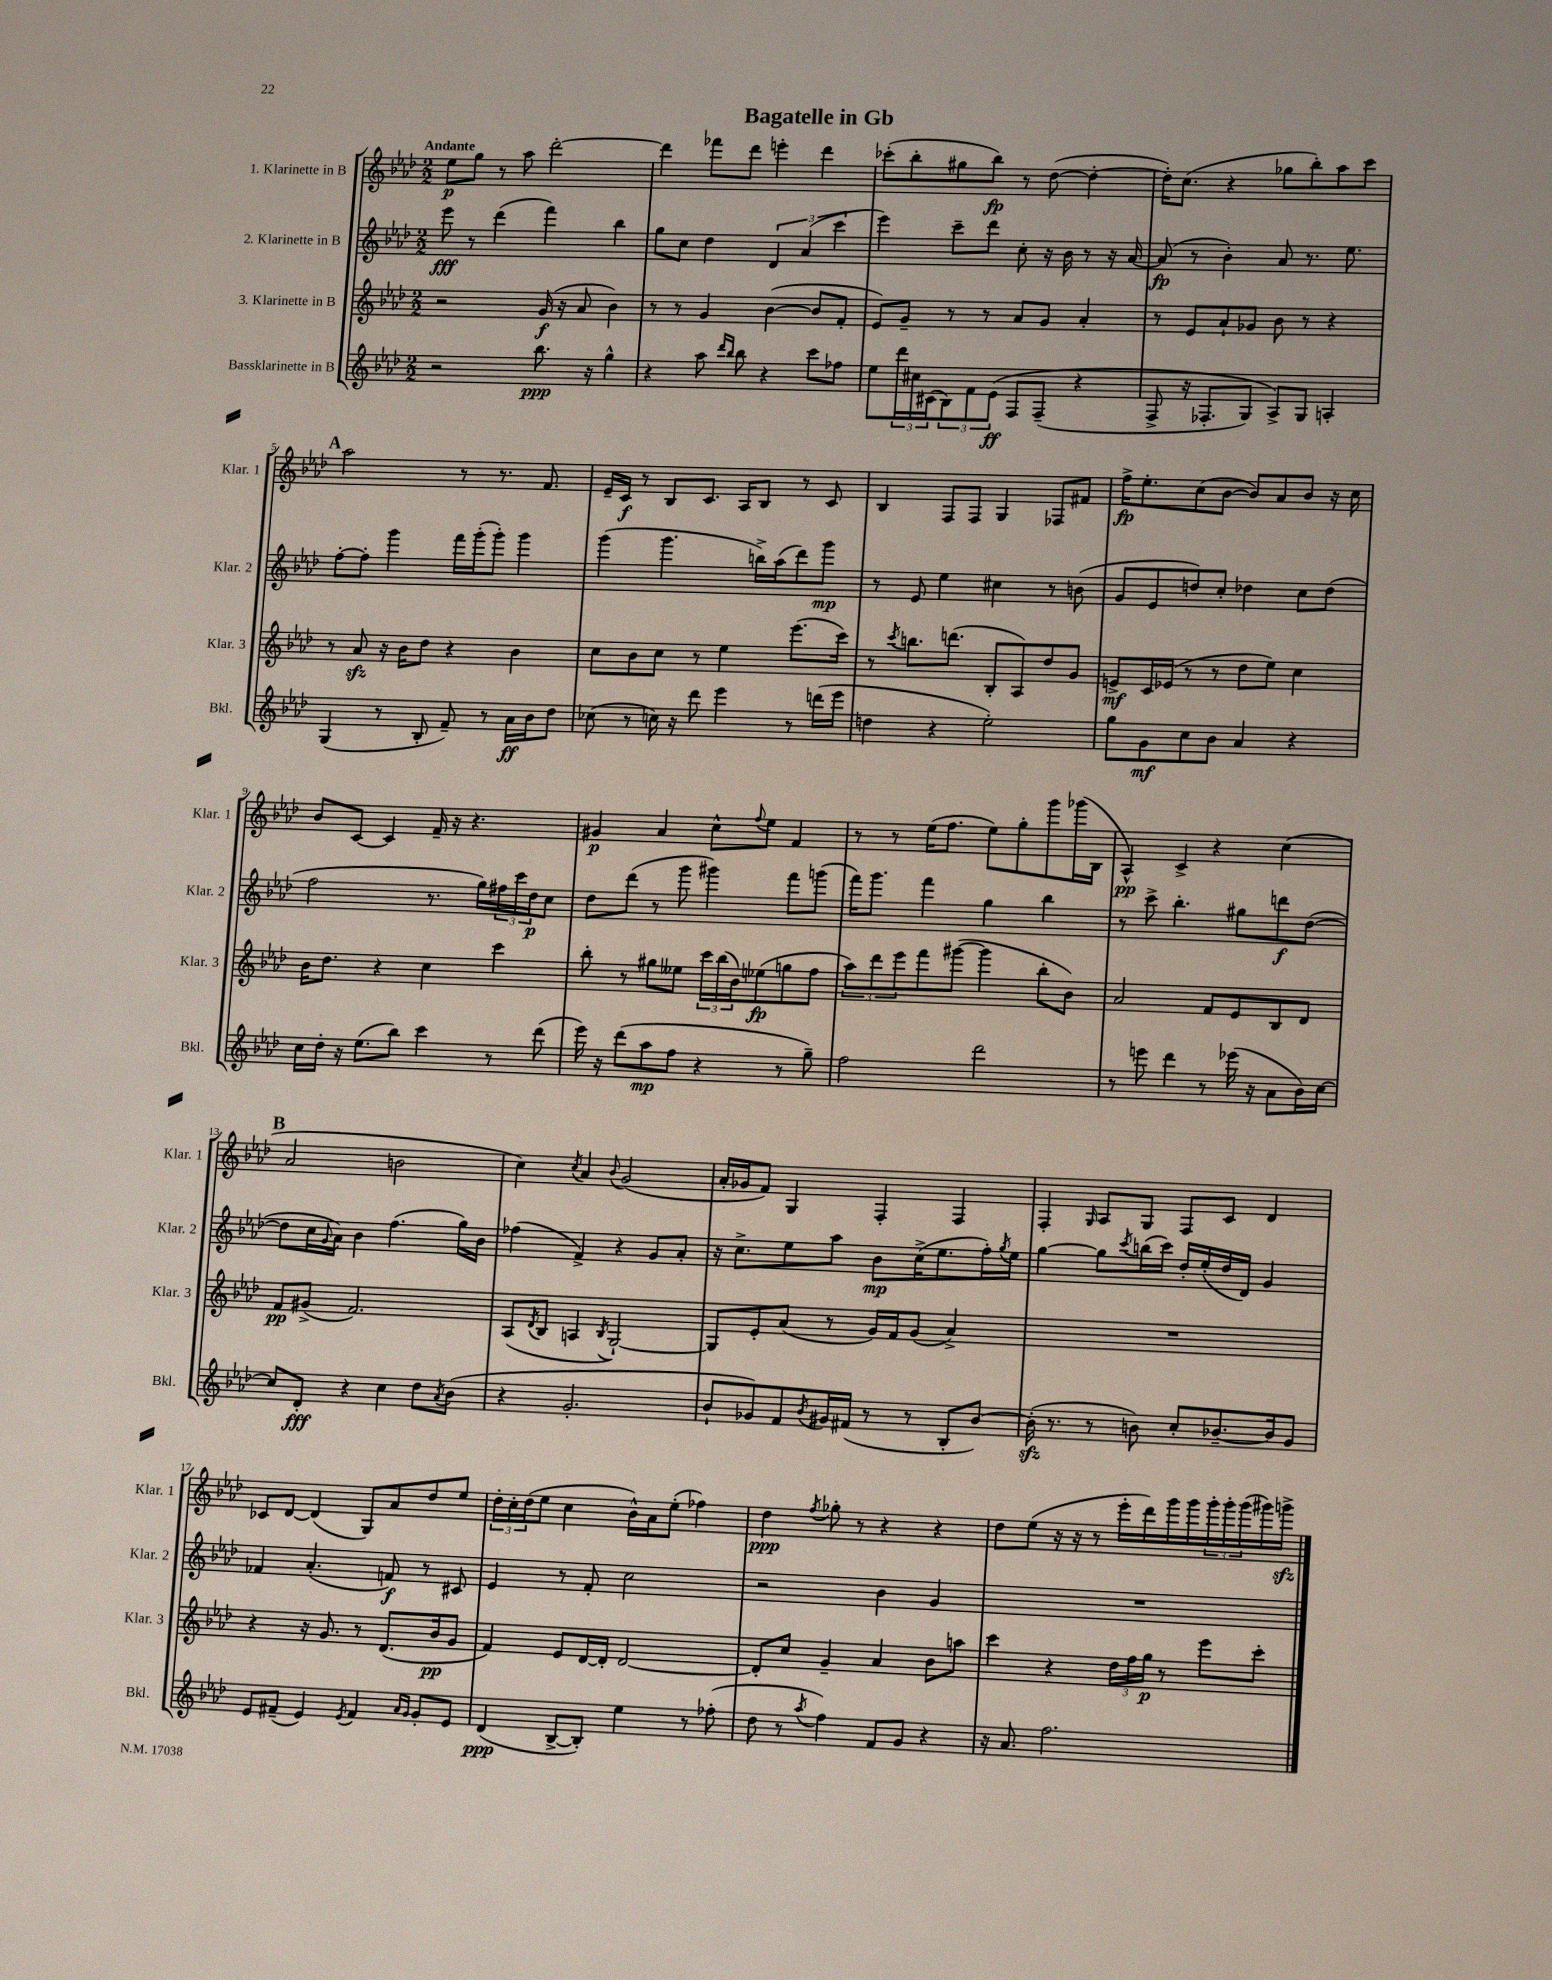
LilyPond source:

\header { title = "Bagatelle in Gb" }
<<
\new StaffGroup <<
\new Staff = "s0" \with { instrumentName = "1. Klarinette in B" shortInstrumentName = "Klar. 1" } {
    \clef treble \key aes \major \numericTimeSignature \time 2/2 \tempo "Andante"
    ees''8\p g''8 r8 aes''8 des'''2~-. |
    des'''4 fes'''8 des'''8 e'''4-. des'''4 |
    ces'''8-.( bes''8-. gis''8 bes''8\fp) r8 des''8~( des''4~-. |
    des''16-.) c''8.( r4 ges''8 bes''8-.) aes''8 c'''8 |
    \mark \markup { \bold "A" } aes''2 r8 r8. f'8. |
    ees'16-- c'16\f r8 bes8 c'8. aes16 bes8 r8 c'8 |
    bes4 f8 f8 g4 fes8 fis'8 |
    f''16->\fp ees''8.-. c''8( bes'8~ bes'8) aes'8 bes'8 r16 c''16 |
    bes'8 c'8~ c'4 f'16-- r16 r4. |
    gis'4\p aes'4 c''8-^ \appoggiatura { f''8 } ees''8 f'4 |
    r8 r8 ees''16( f''8. ees''8) g''8-. g'''8 ges'''16( bes16 |
    aes4-^\pp) c'4-> r4 c''4( |
    \mark \markup { \bold "B" } aes'2 b'2 |
    c''4) \acciaccatura { c''8 } aes'4 \appoggiatura { bes'8 } g'2( |
    aes'16-. ges'16 f'8) g4 f4-. f4 |
    f4-. \grace { g16 } aes8 g8 f8 c'8 des'4 |
    ces'8 des'8~ des'4( g8) aes'8 des''8 ees''8 |
    \tuplet 3/2 { des''16-. c''16-. des''16( } ees''8 c''4 bes'16-^) aes'16 ees''8-.( fes''4) |
    des''4\ppp \acciaccatura { f''8 } ges''8-. r8 r4 r4 |
    des''8 ees''8( r16 r16 r8 ees'''16-. des'''16) g'''16 g'''16 \tuplet 3/2 { g'''16-. g'''16-. g'''16( } gis'''16) g'''16->\sfz \bar "|." |
}
\new Staff = "s1" \with { instrumentName = "2. Klarinette in B" shortInstrumentName = "Klar. 2" } {
    \clef treble \key aes \major \numericTimeSignature \time 2/2
    ees'''8\fff r8 des'''4( f'''4) bes''4 |
    g''8 c''8 des''4 \tuplet 3/2 { des'4 aes'4( c'''4 } |
    ees'''4) c'''8-- des'''8 c''8-. r16 bes'16 r8 r16 aes'16~ |
    aes'8\fp( r8 bes'4-.) aes'8 r8. ees''8. |
    \mark \markup { \bold "A" } f''8~-. f''8-. g'''4 f'''16 g'''16-.( g'''8-.) g'''4 |
    g'''4( g'''4. b''16->) aes''16( des'''8) g'''8\mp |
    r8 ees'8 ees''4 cis''4 r8 b'8( |
    g'8 ees'8 d''8) c''8-. des''4 c''8 des''8( |
    f''2 r8. g''16) \tuplet 3/2 { fis''16 c'''16 des''16\p } c''8 |
    des''8 des'''8( r8 g'''8 gis'''4) f'''8 g'''8( |
    f'''16) g'''8. f'''4 g''4 bes''4 |
    r8 c'''8-> bes''4.-. gis''8 d'''8\f des''8~( |
    \mark \markup { \bold "B" } des''8 c''16 \appoggiatura { g'8 } aes'16) bes'4 f''4.( g''16) bes'16 |
    fes''4( f'4->) r4 g'8 aes'8-. |
    r16 c''8.-> ees''8 aes''8 bes'8\mp c''16->( ees''8. f''16-.) \acciaccatura { g''8 } ees''16 |
    g''4~ g''8 \acciaccatura { c'''8 } b''16( c'''16) des''16-. ees''16-.( des''16 des'16) g'4 |
    fes'4 aes'4.-.( f'8\f) r8 cis'8 |
    ees'4 r8 f'8-. c''2 |
    r2 bes'4 g'4 |
    R1 \bar "|." |
}
\new Staff = "s2" \with { instrumentName = "3. Klarinette in B" shortInstrumentName = "Klar. 3" } {
    \clef treble \key aes \major \numericTimeSignature \time 2/2
    r2 g'16\f( r16 aes'8 bes'4) |
    r8 r8 g'4 bes'4~( bes'8 f'8-. |
    ees'8) g'8-- r8 r8 aes'8 g'8 aes'4-. |
    r8 ees'8 aes'8-! ges'8 bes'8 r8 r4 |
    \mark \markup { \bold "A" } r8 aes'8\sfz r16 bes'16 des''8 r4 bes'4 |
    c''8 bes'8 c''8 r8 ees''4 ees'''8.( c'''16) |
    r8 \acciaccatura { c'''8 } b''8. d'''8.( bes8-. aes8) des''8 g'8 |
    e'8->\mf c'16 ees'16( r8 r8 des''8 ees''8) c''4 |
    bes'16 des''8. r4 c''4 c'''4 |
    bes''8-. r8 gis''8 eeses''8 \tuplet 3/2 { c'''16 bes''16( bes'16) } ees''8\fp( g''8 f''8 |
    \tuplet 3/2 { aes''8) des'''8 ees'''8 } f'''8 gis'''8~( gis'''4 bes''8-. bes'8) |
    aes'2 f'8 ees'8 bes8 des'8 |
    \mark \markup { \bold "B" } f'8\pp gis'8->( f'2.) |
    aes8( \acciaccatura { des'8 } bes8 a4 \acciaccatura { bes8 } g2~-!) |
    g8 ees'8-. aes'8( r8 g'16) f'16 g'8( aes'4->) |
    R1 |
    r4 r16 g'8. r8 des'8.( bes'16\pp g'8 |
    f'4) ees'8 des'16~ des'16-. des'2~ |
    des'8-. c''8 g'4-- aes'4 bes'8 a''8 |
    c'''4 r4 \tuplet 3/2 { des''16 f''16 g''16\p } r8 ees'''8 c'''8-. \bar "|." |
}
\new Staff = "s3" \with { instrumentName = "Bassklarinette in B" shortInstrumentName = "Bkl." } {
    \clef treble \key aes \major \numericTimeSignature \time 2/2
    r2 bes''8.\ppp r16 g''4-^ |
    r4 aes''8 \grace { des'''16 bes''16 } bes''8 r4 c'''8 fes''8 |
    ees''8 \tuplet 3/2 { des'''16 cis''16 cis'16( } \tuplet 3/2 { bes8) f'8 ees'8\ff\( } f8 f8--( r4 |
    f8-> r16 fes8.-. g8) aes8->\) g8 a4-. |
    \mark \markup { \bold "A" } g4( r8 bes8-. f'8--) r8 aes'16\ff bes'16 des''8 |
    ces''8( r8 c''16) r16 des'''8 ees'''4 r8 d'''16( ees'''16 |
    d''4 r4 ees''2-.) |
    g''8 g'8\mf c''8 bes'8 aes'4 r4 |
    c''16 des''16-. r16 ees''8.( bes''8) c'''4 r8 des'''8( |
    ees'''16) r16 des'''8( aes''8\mp f''8 r4 r8 g''8--) |
    f''2 des'''2 |
    r8 e'''8 des'''4 r8 ees'''16( r16 aes'8 bes'16) c''16~ |
    \mark \markup { \bold "B" } c''8 des'8-.\fff r4 c''4 des''8 \acciaccatura { aes'8 } bes'8( |
    r4 g'2.-. |
    bes'8-! ges'8) f'8 \acciaccatura { bes'8 } gis'16 fis'16( r8 r8 bes8-. bes'8~) |
    bes'16-.\sfz( r8. r8 b'8) c''8-. bes'8.~-- bes'16 g'8 |
    ees'8 fis'8--( ees'4) \acciaccatura { ees'8 } fis'4 \grace { aes'16 g'16 } g'8-. ees'8 |
    des'4\ppp( bes8~-> bes8-.) ees''4 r8 fes''8-.( |
    des''8 r8 \acciaccatura { aes''8 } f''4) f'8 g'8 r4 |
    r16 aes'8. f''2. \bar "|." |
}
>>
>>
